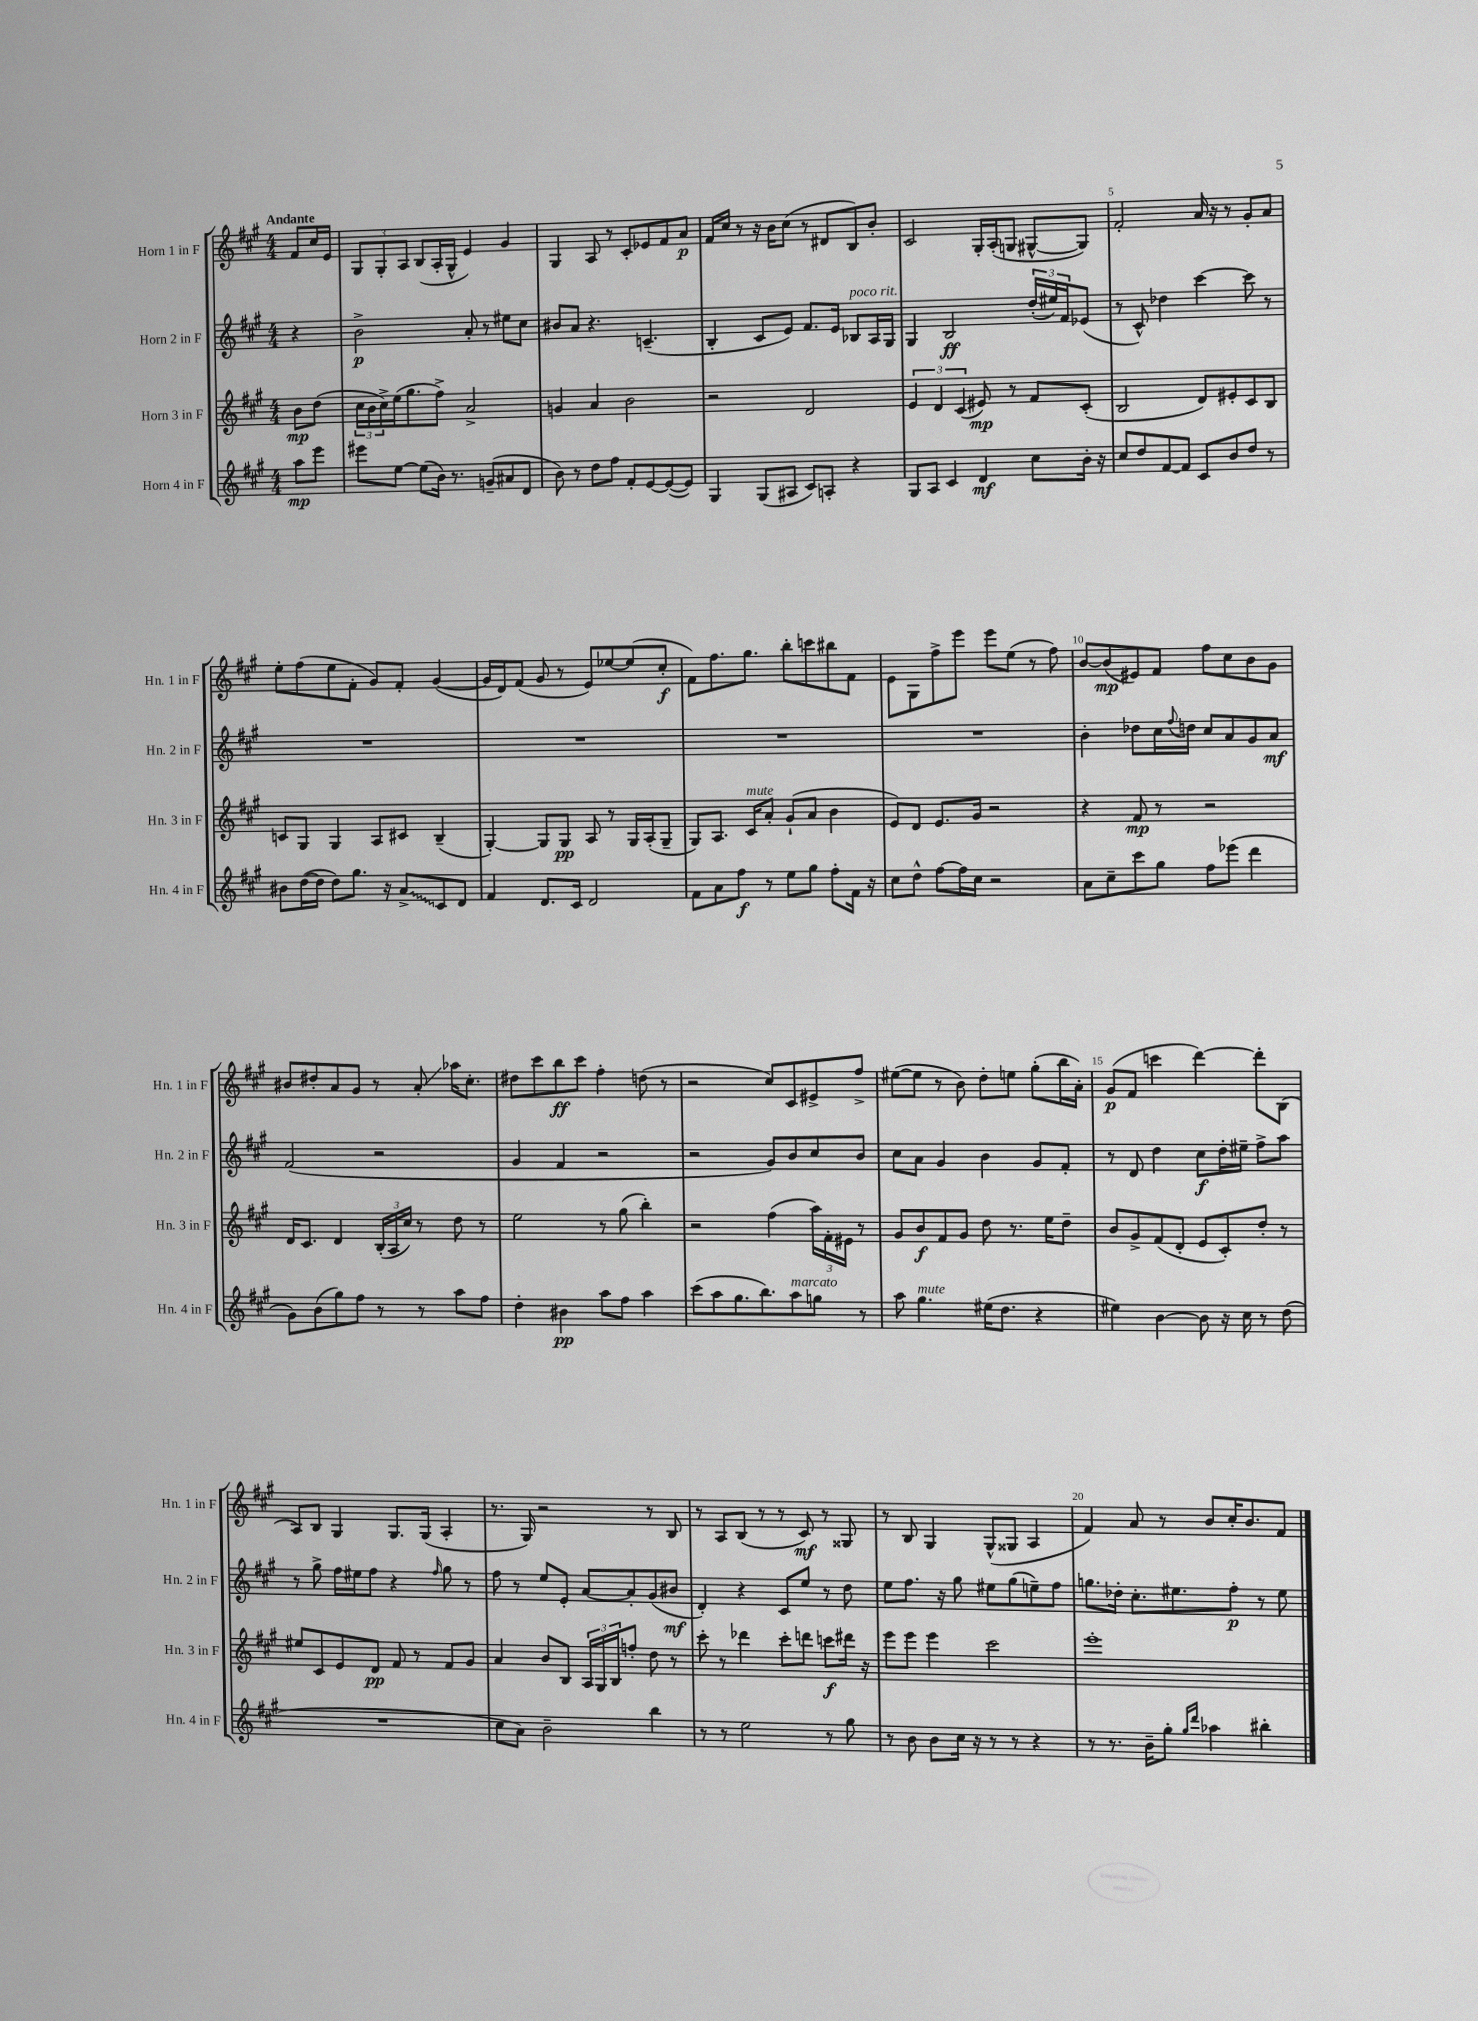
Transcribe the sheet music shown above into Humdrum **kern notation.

**kern	**kern	**kern	**kern
*staff4	*staff3	*staff2	*staff1
*clefG2	*clefG2	*clefG2	*clefG2
*k[f#c#g#]	*k[f#c#g#]	*k[f#c#g#]	*k[f#c#g#]
*M4/4	*M4/4	*M4/4	*M4/4
8aa	8b	4r	8f#
8eee	(8dd	.	16cc#
.	.	.	16e
=	=	=	=
8eee#	24cc#	2b^	12G#
.	24b	.	.
.	24cc#^)	.	12G#'
[8ee	(16ee	.	.
.	.	.	12A
.	8.gg#	.	.
(8ee]	.	.	(8B
16b)	8ff#^)	.	16A'
8.r	.	.	16G#^^
.	2a^	8a'	4e)
(8g~	.	8r	.
8a#	.	8ee#	4g#
8d	.	8cc#	.
=	=	=	=
8b)	4g	8b#	4G#
8r	.	8a	.
8dd	4a	4.r	8A
8ff#	.	.	8r
8f#'	2b	.	8c#'
[8e	.	(4.c~	8e-
(8e_	.	.	8f#
8e])	.	.	8a
=	=	=	=
4G#	2r	4B'	16f#
.	.	.	16cc#
.	.	.	8r
(8G#	.	8c#	16r
.	.	.	16b
8A#	.	8e)	(8cc#
8c#)	2d	8.f#	8r
8A'	.	.	8d#
.	.	16e	.
4r	.	8B-	8B)
.	.	16A	8b'
.	.	16G#	.
=	=	=	=
8G#	6e	4G#	2c#
8A	.	.	.
.	6d	.	.
4c#	.	2B	.
.	(6c#	.	.
4d	8e#)	.	16G#'
.	.	.	(16A'
.	8r	.	8G
8cc#	8f#	(24dd'	[8G#^^
.	.	24ee#)	.
.	.	24f#	.
16b'	(8c#'	(8e-	8G#])
16r	.	.	.
=	=	=	=
8cc#	2B	8r	2f#'
8dd	.	8c#^^)	.
[8f#	.	4dd-	.
8f#]	.	.	.
8c#	8d)	[4ccc#	16a
.	.	.	16r
8b	8e#'	.	8r
8dd	8c#	8ccc#]	8g#'
8r	8B	8r	8a
=	=	=	=
8b#	8c	1r	8ee'
([16dd	8G#	.	(8ff#
16dd]	.	.	.
8dd)	4G#	.	8ee
8.gg#	.	.	8f#'
.	8A	.	8g#)
16r	.	.	.
8a^	8c#	.	8f#'
8c#	(4B~	.	([4g#
8d	.	.	.
=	=	=	=
4f#	[4G#')	1r	16g#]
.	.	.	16d)
.	.	.	(8f#
8.d	8G#]	.	8g#
.	8G#	.	8r
16c#	.	.	.
2d	8A	.	8e)
.	8r	.	[8ee-
.	16G#	.	(8ee-]
.	(16A'	.	.
.	8G#~	.	8cc#'
=	=	=	=
8f#	8G#)	1r	8f#)
8a	8.A	.	8.ff#
8ff#	.	.	.
.	16c#	.	8.gg#
8r	8a'	.	.
8ee	(8g#`	.	8bb'
8gg#	8a	.	8ccc
8ff#'	4b	.	8bb#
16f#	.	.	8f#
16r	.	.	.
=	=	=	=
8cc#	8e)	1r	8e
8dd^^	8d	.	8G#
[8ff#	8.e	.	8ff#^
16ff#]	.	.	8eee
16cc#	16g#	.	.
2r	2r	.	8eee
.	.	.	(8ee
.	.	.	8r
.	.	.	8ff#)
=	=	=	=
8a	4r	4b'	[8b
8cc#~	.	.	(8b]
8ccc#	8f#	8dd-	8e#)
8gg#	8r	16cc#	8f#
.	.	8qqff#	.
.	.	16dd	.
8ff#	2r	8cc#	8ff#
(8eee-	.	8a	8cc#
4ddd	.	8g#	8b
.	.	8a	8g#
=	=	=	=
8g#)	16d	(2f#	8b#
.	8.c#	.	.
(8b	.	.	8dd#'
8gg#)	4d	.	8a
8ff#	.	.	8g#
8r	(24B'	2r	8r
.	24A	.	.
.	24cc#)	.	.
8r	8r	.	8a'
8aa	8dd	.	16aa-
.	.	.	8.cc#'
8ff#	8r	.	.
=	=	=	=
4dd'	2ee	4g#	8dd#
.	.	.	8ccc#
4b#	.	4f#	8bb
.	.	.	8ccc#
8aa	8r	2r	4ff#'
8ff#	(8gg#	.	.
4aa	4bb')	.	(8dd
.	.	.	8r
=	=	=	=
(8ccc#	2r	2r	2r
8aa	.	.	.
8.gg#	.	.	.
8.bb)	.	.	.
.	(4ff#	8g#)	8cc#)
8aa	.	8b	8c#
8gg	24aa)	8cc#	8e#^
.	24f#'	.	.
.	24e#	.	.
8r	8r	8b	8ff#^
=	=	=	=
8aa	8g#	8cc#	([8ee#
4.gg#	8b	8a	8ee#]
.	8f#	4g#	8r
.	8g#	.	8b)
(16ee#	8dd	4b	8dd'
8.dd	.	.	.
.	8.r	.	8ee
4r	.	8g#	(8gg#'
.	16ee	.	.
.	8dd~	8f#'	16bb
.	.	.	16a')
=	=	=	=
4ee#)	8b	8r	(8g#
.	8g#^	8d	8f#
[4b	(8f#	4dd	4ccc
.	8d'	.	.
8b]	8e	8cc#	[4ddd)
16r	8c#')	16dd'	.
16cc#	.	16ee#~	.
8r	8dd'	8ff#^	8ddd']
(8dd	8r	8aa	(8B
=	=	=	=
1r	8ee#	8r	8A)
.	8c#	8gg#^	8B
.	8e	16ff#	4G#
.	.	16ee#	.
.	8d	8ff#	.
.	8f#	4r	8.G#
.	8r	.	.
.	.	.	(16G#
.	.	16qqff#	.
.	8f#	8gg#	4A'
.	8g#	8r	.
=	=	=	=
8cc#	4a	8ff#	8.r
8a)	.	8r	.
.	.	.	16G#)
2b~	8b	8ee	2r
.	8B	8e'	.
.	24A	[8a	.
.	24G#	.	.
.	24B	.	.
.	8ff'	8a']	.
4bb	8dd	(8g#	8r
.	8r	8b#	8B
=	=	=	=
8r	8ccc#'	4d')	8r
8r	8r	.	8A
2ee	4ddd-	4r	(8B
.	.	.	8r
.	8ccc#'	8c#	8r
.	8ddd	8ee	8c#)
8r	8ccc	8r	8r
8gg#	16ddd#	8dd	8G##
.	16r	.	.
=	=	=	=
8r	8eee	8ee	8r
8b	8eee	8.ff#	8B
8b	4eee	.	4G#
.	.	16r	.
16cc#	.	8gg#	.
16r	.	.	.
8r	2ccc#	8ee#	(8G#^^
8r	.	(8gg#	8G##
4r	.	8ee~)	4A
.	.	8ff#	.
=	=	=	=
8r	1eee'	8.gg	4f#)
8.r	.	.	.
.	.	16dd-'	.
.	.	8.cc#'	8a
16b~	.	.	.
8gg#'	.	.	8r
.	.	8.ee#	.
16qqgg#	.	.	.
16qqddd	.	.	.
4aa-	.	.	8b
.	.	8ff#'	16cc#'
.	.	.	8.b
4bb#'	.	8r	.
.	.	8ee#	8f#
==	==	==	==
*-	*-	*-	*-
